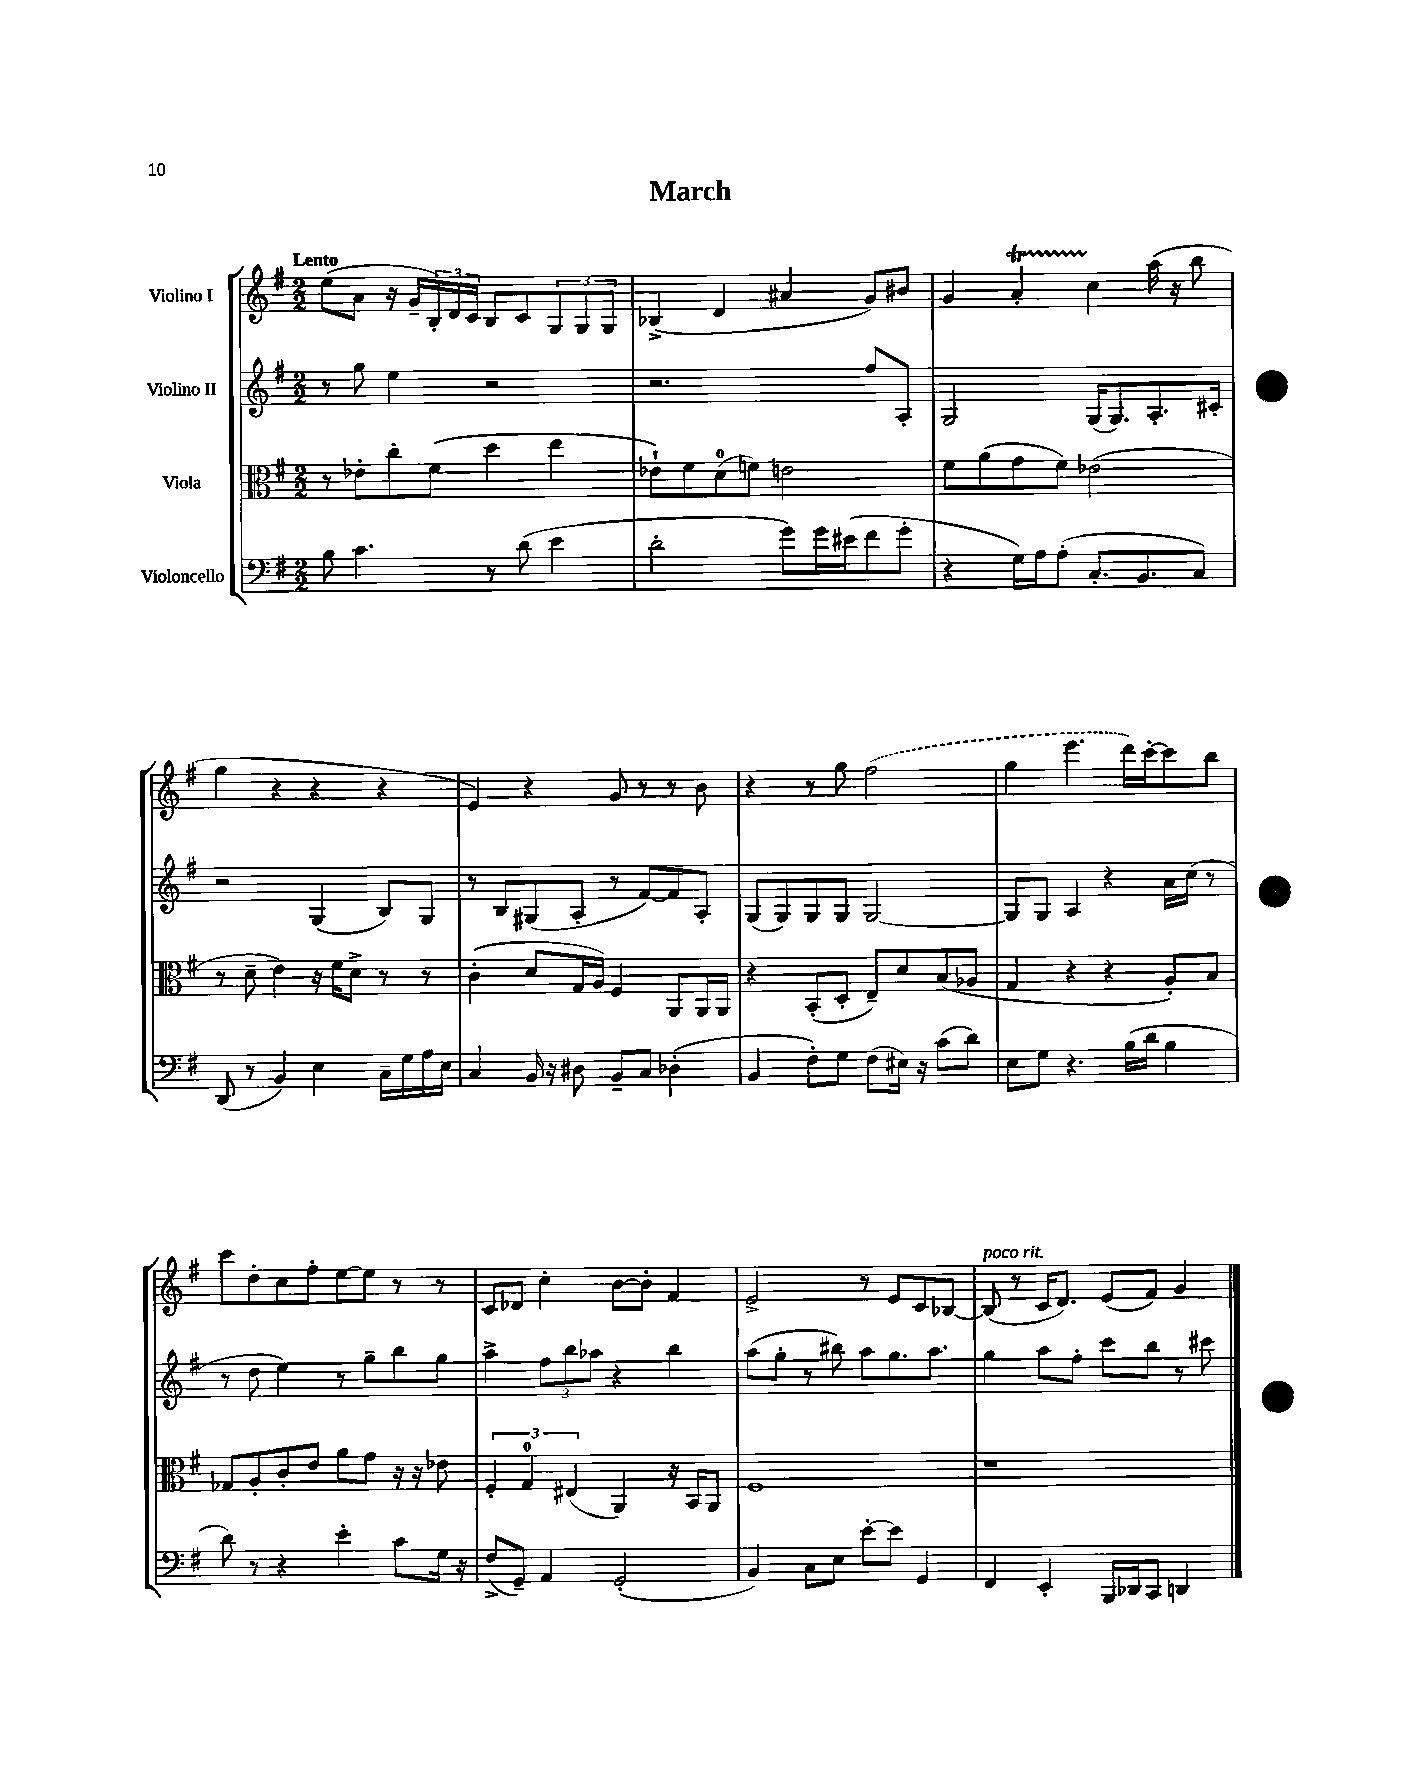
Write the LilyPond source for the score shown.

\header { title = "March" }
<<
\new StaffGroup <<
\new Staff = "s0" \with { instrumentName = "Violino I" } {
    \clef treble \key g \major \numericTimeSignature \time 2/2 \tempo "Lento"
    e''8( a'8 r16 g'16-- \tuplet 3/2 { b16-.) d'16 c'16 } b8 c'8 \tuplet 3/2 { g8 g8 g8 } |
    bes4->( d'4 ais'4 g'8) bis'8 |
    g'4 a'4-.\startTrillSpan c''4\stopTrillSpan a''16( r16 b''8 |
    g''4 r4 r4 r4 |
    e'4) r4 g'8 r8 r8 b'8 |
    r4 r8 g''8 \once \slurDashed fis''2( |
    g''4 e'''4. d'''16) c'''16~-. c'''8 b''8 |
    c'''8 d''8-. c''8 fis''8-. e''8~ e''8 r8 r8 |
    c'8 des'8 c''4-. b'8~ b'8-. fis'4 |
    e'2-> r8 e'8 c'8 bes8~ |
    bes8^\markup { \italic "poco rit." }( r8 c'16 d'8.) e'8( fis'8) g'4 \bar "|." |
}
\new Staff = "s1" \with { instrumentName = "Violino II" } {
    \clef treble \key g \major \numericTimeSignature \time 2/2
    r8 g''8 e''4 r2 |
    r2. fis''8 a8-. |
    g2 g16( g8.) a8.-. cis'16-. |
    r2 g4( b8) g8 |
    r8 b8 gis8( a8-. r8 fis'8~) fis'8 a8-. |
    g8( g8) g8 g8 g2~ |
    g8 g8 a4 r4 a'16 c''16( r8 |
    r8 d''8 e''4) r8 g''8-- b''8 g''8 |
    a''4-> \tuplet 3/2 { fis''8 b''8 aes''8 } r4 b''4 |
    a''8( g''8-. r8 bis''8) a''8 g''8. a''8. |
    g''4 a''8 fis''8-. c'''8 b''8 r8 cis'''8 \bar "|." |
}
\new Staff = "s2" \with { instrumentName = "Viola" } {
    \clef alto \key g \major \numericTimeSignature \time 2/2
    r8 ees'8-. c''8-. fis'8( d''4 e''4 |
    ees'8-!) fis'8 d'8-0( f'8) e'2 |
    fis'8 a'8( g'8 fis'8) ees'2( |
    r8 d'8-- e'4) r16 fis'16 d'8-> r8 r8 |
    c'4-.( d'8 g16 a16) fis4 a,8 a,16 a,16 |
    r4 b,8-.( d8-. e8--) d'8 b8( aes8 |
    g4 r4 r4 a8-.) b8 |
    ges8 a8-. c'8-. e'8 a'8 g'8 r16 r16 ees'8 |
    \tuplet 3/2 { fis4-. g4-0 eis4( } a,4) r16 b,16 a,8 |
    fis1 |
    r1 \bar "|." |
}
\new Staff = "s3" \with { instrumentName = "Violoncello" } {
    \clef bass \key g \major \numericTimeSignature \time 2/2
    b8 c'4. r8 d'8( e'4 |
    d'2-. g'8) g'16 eis'16( fis'8 g'8-. |
    r4 g16) a16 a8-.( c8.-. b,8. c8) |
    d,8( r8 b,4) e4 c16-- g16 a16 e16 |
    c4 b,16 r16 dis8 b,8-- c8 des4-.( |
    b,4 fis8-.) g8 fis8( eis16) r16 c'8( d'8) |
    e8 g8 r4. b16( d'16 b4 |
    d'8) r8 r4 e'4-. c'8 g16 r16 |
    fis8->( g,8--) a,4 g,2-.( |
    b,4) c8 e8 e'8~-. e'8 g,4 |
    fis,4 e,4-. b,,16 des,16 c,8 d,4 \bar "|." |
}
>>
>>
\layout { \context { \Score \remove "Bar_number_engraver" } }
